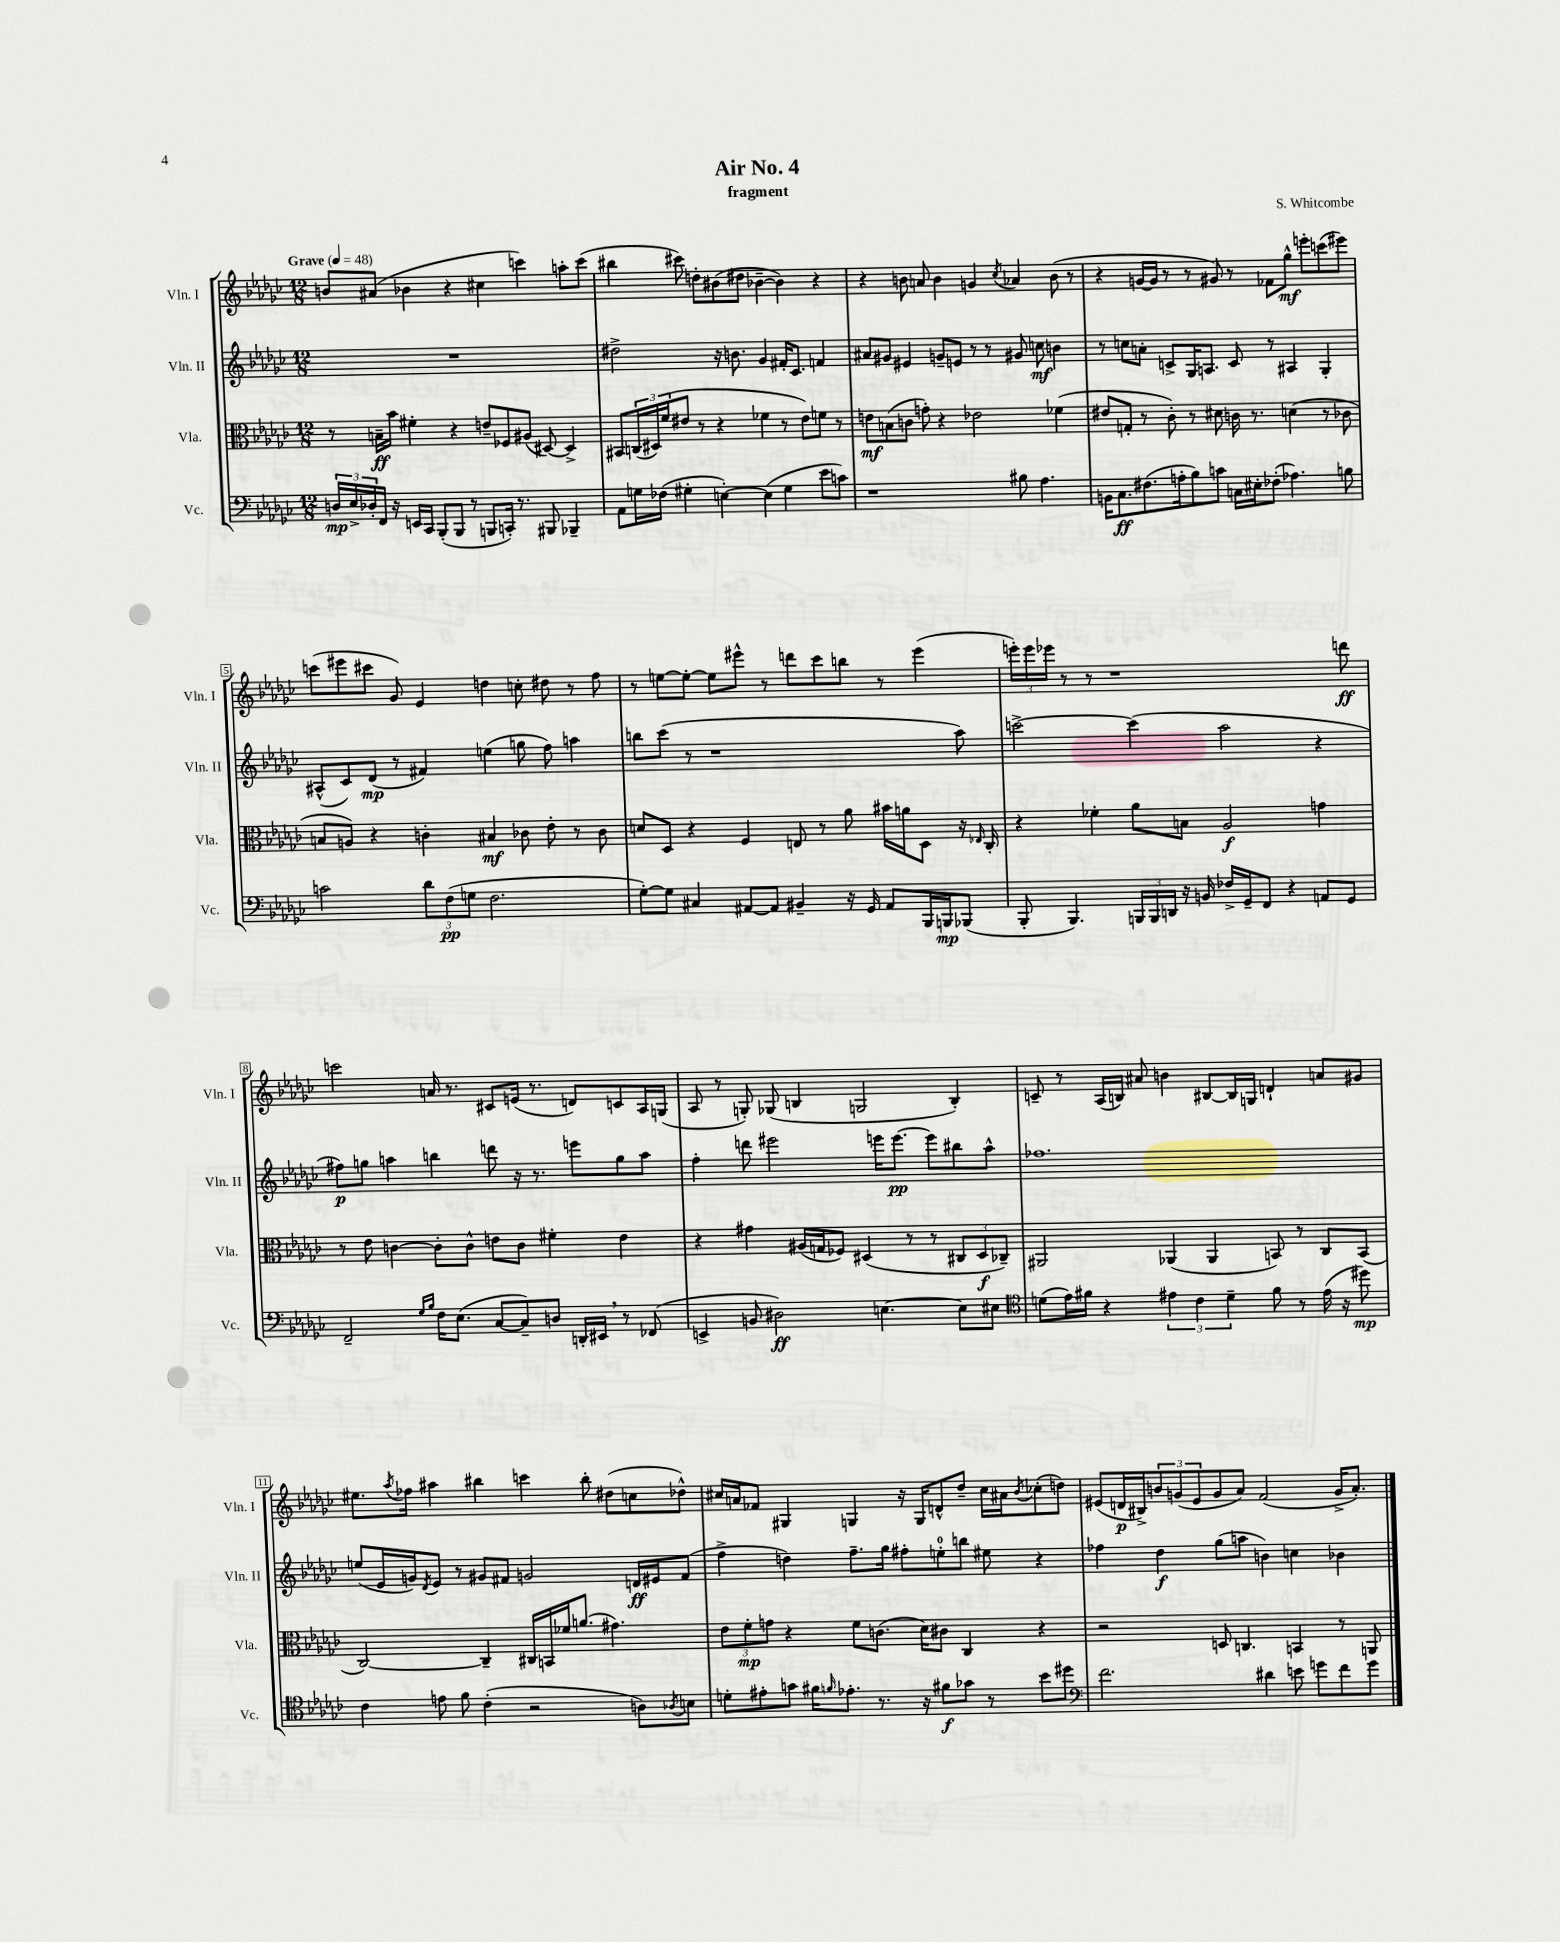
\header { title = "Air No. 4" composer = "S. Whitcombe" subtitle = "fragment" }
<<
\new StaffGroup <<
\new Staff = "s0" \with { instrumentName = "Vln. I" shortInstrumentName = "Vln. I" } {
    \clef treble \key ges \major \numericTimeSignature \time 12/8 \tempo "Grave" 4 = 48
    b'8 ais'8( bes'4 r4 cis''4 c'''4) a''8-. c'''8( |
    bis''4 cis'''8) d''8-. bis'8( dis''8 bes'4~-- bes'4) r4 |
    r4 b'8 a'8 b'4 g'4 \acciaccatura { ces''8 } aes'4 b'8( r8 |
    r4 g'16~ g'16 r8 r8 gis'8) r8 fes'8 ges''8-^\mf e'''8-. c'''8( eis'''8) |
    c'''8( eis'''8 cis'''8 ges'8) ees'4 d''4 c''8-. dis''8 r8 f''8 |
    r8 e''8~ e''8~-. e''8 eis'''8-^ r8 d'''8 ces'''8 b''8 r8 eis'''4( |
    \tuplet 3/2 { e'''16-.) e'''16 ees'''16 } r8 r8 r1 d'''8\ff |
    c'''2 a'16 r8. cis'8 e'16( r8. d'8) c'8 aes16 g16( |
    aes8 r8 g8-.) ges8( b4 g2 b4-.) |
    c'8-- r8 aes16( b16) ais'8 b'4 bis8~ bis16 g16 d'4-! a'8 gis'8 |
    eis''8. \acciaccatura { aes''8 } fes''16 ais''4 bis''4 c'''4 bis''8-. dis''8( c''8 des''8-^) |
    cis''16 a'16 fes'8 gis4 g4 r16 g16 d'8-^ des''8-- cis''16 ais'16 \acciaccatura { bes'8 } ces''8-.( d''8) |
    eis'8( d'16\p bis16->) \tuplet 3/2 { b'8 g'8( eis'8 } g'8 aes'8) f'2( g'16-> aes'8.-.) \bar "|." |
}
\new Staff = "s1" \with { instrumentName = "Vln. II" shortInstrumentName = "Vln. II" } {
    \clef treble \key ges \major \numericTimeSignature \time 12/8
    R1. |
    dis''2-> r16 b'8. ges'4 fis'16-. ces'8. f'4 |
    ais'8 gis'8 eis'4 g'8-- e'8 r8 r8 gis'8 c''8\mf b'4 |
    r8 c''8 a'8-. c'8-> ges16 a8. c'8 r8 ais4 ges4-. |
    ais8-^( ces'8) des'8\mp( r8 fis'4) e''4( g''8 f''8) a''4 |
    b''8 ces'''8( r8 r1 aes''8) |
    c'''2~-> c'''4( aes''2 r4 |
    fis''8\p) g''8 a''4 b''4 d'''8 r16 r8. e'''8 g''8 a''8 |
    f''4-. d'''8 eis'''2 e'''16 e'''8.~\pp e'''8 bis''8 aes''8-^ |
    fes''1. |
    e''8( ees'16 g'16) \acciaccatura { des'8 } ees'8 r8 gis'8 fis'8 g'2 d'16\ff eis'16 fis'8( |
    f''4-> d''4) f''8.-- ges''16 fis''8-. e''8-0-. b''8 eis''8 r4 |
    fes''4 des''4\f ges''8( a''8 b'4) c''4 bes'4 \bar "|." |
}
\new Staff = "s2" \with { instrumentName = "Vla." shortInstrumentName = "Vla." } {
    \clef alto \key ges \major \numericTimeSignature \time 12/8
    r8 b16--\ff bes'16 fis'4-. r4 e'8-- fes8 ais8( dis8~) dis4-> |
    bis,8 \tuplet 3/2 { c16( dis16) f'16( } eis'8 r8 r4 fes'4 r8 eis'8) f'8 r8 |
    e'8\mf b8( c'8 g'8-.) r4 ees'2 fes'4( |
    eis'8 g8-. r8 ces'8-.) r8 dis'8 c'16 r8. d'4( r8 ces'8 |
    b8 a8) r4 c'4-. bis4\mf ces'8 ees'8-. r8 ces'8 |
    d'8 des8 r4 f4 e8 r8 aes'8 bis'16 a'16 des8 r16 \grace { ees16 } ces16-. |
    r4 fes'4-. aes'8 b8 aes2\f g'4 |
    r8 ees'8 c'4~ c'8-. c'8-^ e'8 c'8 fis'4-. e'4 |
    r4 gis'4 ais16( g16 fes8) dis4( r8 r8 \tuplet 3/2 { cis8 dis8\f ces8--) } |
    ais,2 aes,4( aes,4 b,8) r8 ces8 b,8( |
    ces2~) ces4-- cis16 b,16 fes'16 a'8.( gis'4.) |
    \tuplet 3/2 { ees'8 f'8-.\mp g'8 } r4 f'8 c'8.( des'16) cis'8 ces4 r4 |
    r2 d8 c4. b,4 r8 a,8 \bar "|." |
}
\new Staff = "s3" \with { instrumentName = "Vc." shortInstrumentName = "Vc." } {
    \clef bass \key ges \major \numericTimeSignature \time 12/8
    \tuplet 3/2 { d16\mp ees16-> des16-. } f,16 r16 e,16 ces,16 bes,,8-.( bes,,8 r8 b,,8 c,16-.) r8. bis,,8 bes,,4-- |
    aes,8 g16 fes16( gis4-. e4~-.) e4( gis4 ees'8 c'8) |
    r1 bis8 aes4. |
    b,16 ces8.\ff fis8.( a16-. bes8) c'8 c16 eis16-. fes8-.( aes4.) b8 |
    c'2 \tuplet 3/2 { des'8 f8\pp( g8 } f2. |
    ges8~-.) ges8 cis4 ais,8~ ais,8 bis,4-- r16 ges,16 ais,8 bes,,16 b,,16\mp bes,,8( |
    bes,,8-. bes,,4.) \tuplet 3/2 { b,,16 b,,16 d,16 } r16 b,16 fes16-> ges,16-- f,8 r4 a,8 ges,8 |
    f,2-- \grace { ges16 bes16 } f16 ees8.( ces8~ ces8--) d8 d,16-. eis,16 \breathe r8 fes,8( |
    e,4-> b,8 dis2\ff) e4.~ e8 eis8 |
    \clef tenor d'8( ees'16) fis'16 r4 \tuplet 3/2 { eis'4 ces'4 d'4-- } fis'8 r8 eis'16( r16 dis''8\mp) |
    ces'4 e'8 f'8 ces'4-.( r2 a8) \acciaccatura { aes8 } b8 |
    d'8-. eis'8-. g'8 fis'16 \grace { f'16 } ees'8.-. r8. r16 fis'8\f ges'8 r8 bes'8 dis''8 |
    \clef bass f'2. dis'4 e'8 g'8 f'8 g'8 \bar "|." |
}
>>
>>
\layout { \context { \Score \override BarNumber.stencil = #(make-stencil-boxer 0.1 0.3 ly:text-interface::print) } }
